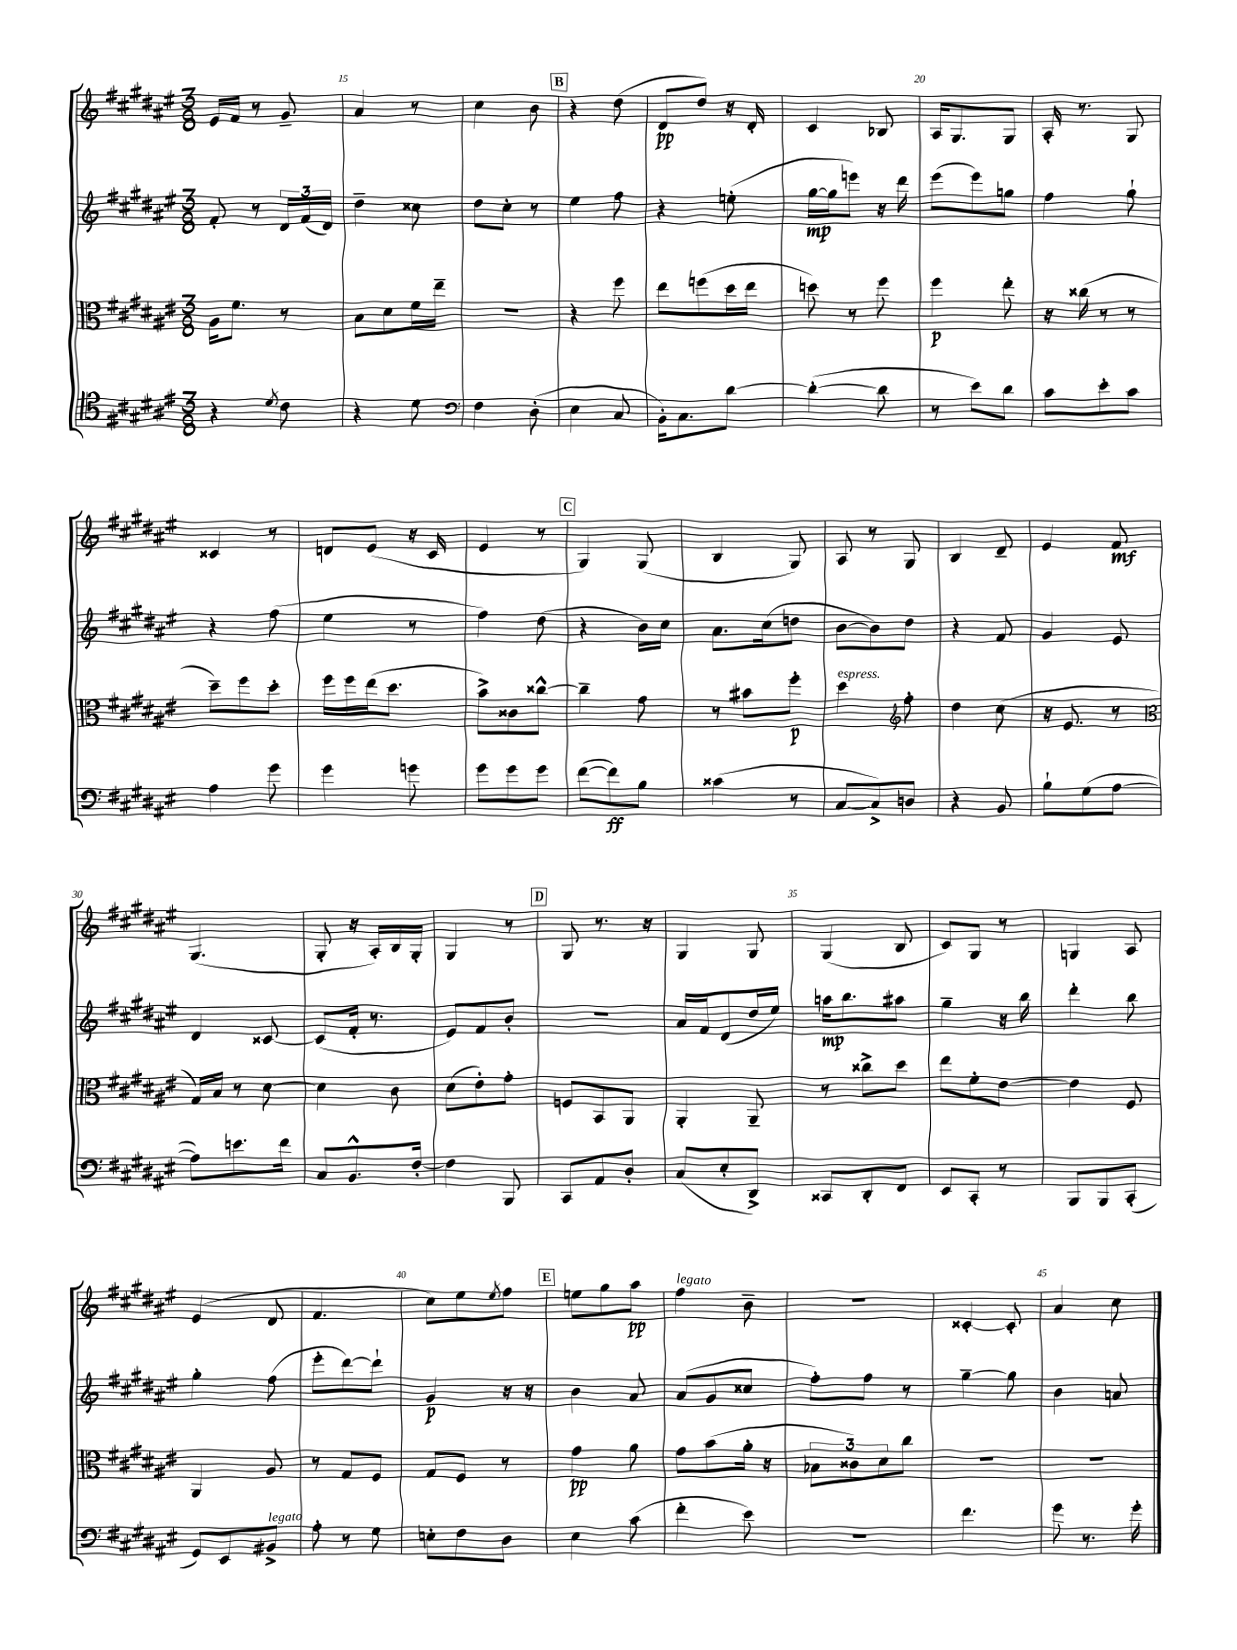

**kern	**kern	**kern	**kern
*staff4	*staff3	*staff2	*staff1
*clefC4	*clefC3	*clefG2	*clefG2
*k[f#c#g#d#a#e#]	*k[f#c#g#d#a#e#]	*k[f#c#g#d#a#e#]	*k[f#c#g#d#a#e#]
*M3/8	*M3/8	*M3/8	*M3/8
4r	16A#	8f#'	16e#
.	8.f#	.	16f#
.	.	8r	8r
8qd#	.	.	.
8c#	8r	24d#	8g#~
.	.	(24f#	.
.	.	24d#)	.
=	=	=	=
4r	8B	4dd#~	4a#
.	8d#	.	.
8d#	16f#	8cc##	8r
.	16ee#~	.	.
=	=	=	=
*clefF4	*	*	*
4F#	4.r	8dd#	4cc#
.	.	8cc#'	.
(8D#'	.	8r	8b
=	=	=	=
4E#	4r	4ee#	4r
8C#	8ff#	8ff#	(8dd#
=	=	=	=
16BB')	8ee#	4r	8d#
8.C#	.	.	.
.	(8ff	.	8dd#)
[8d#	16dd#	(8ee'	16r
.	16ee#	.	16d#'
=	=	=	=
(4d#'_	8dd)	[16gg#	4c#
.	.	16gg#]	.
.	8r	8eee)	.
8d#]	8ff#	16r	8B-
.	.	16ddd#	.
=	=	=	=
8r	4ff#	(8eee#	16A#
.	.	.	8.G#
8e#)	.	8eee#)	.
8d#	8ee#'	8gg	8G#
=	=	=	=
8c#	16r	4ff#	16A#'
.	(16cc##	.	8.r
8e#'	8r	.	.
8c#	8r	8gg#`	8G#
=	=	=	=
4A#	8dd#~)	4r	4c##
.	8ff#	.	.
8g#	8dd#'	(8ff#	8r
=	=	=	=
4g#	16ff#	4ee#	8d
.	16ff#	.	.
.	(16ee#	.	(8e#
.	8.dd#	.	.
8g	.	8r	16r
.	.	.	16c#
=	=	=	=
8g#	8b^)	4ff#)	4e#
8g#	8c##	.	.
8g#	[8cc##^^	(8dd#	8r
=	=	=	=
([8f#	4cc##~]	4r	4G#)
8f#])	.	.	.
8B	8g#	16b)	(8G#
.	.	16cc#	.
=	=	=	=
(4c##	8r	8.a#	4B
.	8b#	.	.
.	.	(16cc#	.
8r	8ff#'	8dd	8G#)
=	=	=	=
[8C#	4dd#	[8b	8A#
8C#^])	.	8b])	8r
*	*clefG2	*	*
8D	8ff#'	8dd#	8G#
=	=	=	=
4r	4dd#	4r	4B
8BB	(8cc#	8f#	8d#~
=	=	=	=
8B`	16r	4g#	4e#
.	8.e#	.	.
(8G#	.	.	.
[8A#	8r	8e#	8f#
=	=	=	=
*	*clefC3	*	*
8A#])	16G#)	4d#	(4.G#
.	16B	.	.
8.e	8r	.	.
.	[8d#	[8c##	.
16f#	.	.	.
=	=	=	=
8C#	4d#]	(8c##]	8G#'
8.BB^^	.	16f#'	16r
.	.	8.r	16A#')
.	8c#	.	16B
[16F#'	.	.	16G#'
=	=	=	=
4F#]	(8d#	8e#)	4G#
.	8e#')	8f#	.
8BBB	8g#'	8b'	8r
=	=	=	=
8CC#	8F	4.r	8G#
8AA#	8BB	.	8.r
8D#'	8AA#	.	.
.	.	.	16r
=	=	=	=
(8C#	4AA#'	16a#	4G#
.	.	16f#	.
8E#'	.	(8d#	.
8DD#^)	8AA#~	16dd#	8G#
.	.	16ee#)	.
=	=	=	=
8CC##	8r	16aa	(4G#
.	.	8.bb	.
8DD#'	8cc##^	.	.
8FF#	8dd#	8aa#	8B
=	=	=	=
8EE#	8ee#	4gg#~	8c#)
8CC#'	8f#'	.	8G#
8r	[8e#	16r	8r
.	.	16bb	.
=	=	=	=
8BBB	4e#]	4ddd#'	4G
8BBB	.	.	.
(8CC#'	8F#	8bb	8A#
=	=	=	=
8GG#)	4AA#	4gg#'	(4e#
8EE#	.	.	.
8BB#^	8A#	(8ff#	8d#
=	=	=	=
8A#'	8r	8eee#'	4.f#
8r	8G#	[8ddd#)	.
8G#	8F#	8ddd#`]	.
=	=	=	=
8E'	8G#	4g#	8cc#)
8F#	8F#	.	8ee#
.	.	.	8qee#
8D#	8r	16r	8ff#
.	.	16r	.
=	=	=	=
4E#	4g#	4b	8ee
.	.	.	8gg#
(8c#	8a#	8a#	8aa#
=	=	=	=
4f#'	8g#	(8a#	4ff#
.	(8b	8g#	.
8e#)	16a#'	8cc##	8b~
.	16r	.	.
=	=	=	=
4.r	12B-	8ff#')	4.r
.	12c##)	.	.
.	.	8ff#	.
.	12d#	.	.
.	8cc#	8r	.
=	=	=	=
4.f#	4.r	[4gg#~	[4c##'
.	.	8gg#]	8c##']
=	=	=	=
8g#	4.r	4b	4a#
8.r	.	.	.
.	.	8a	8cc#
16g#'	.	.	.
==	==	==	==
*-	*-	*-	*-
